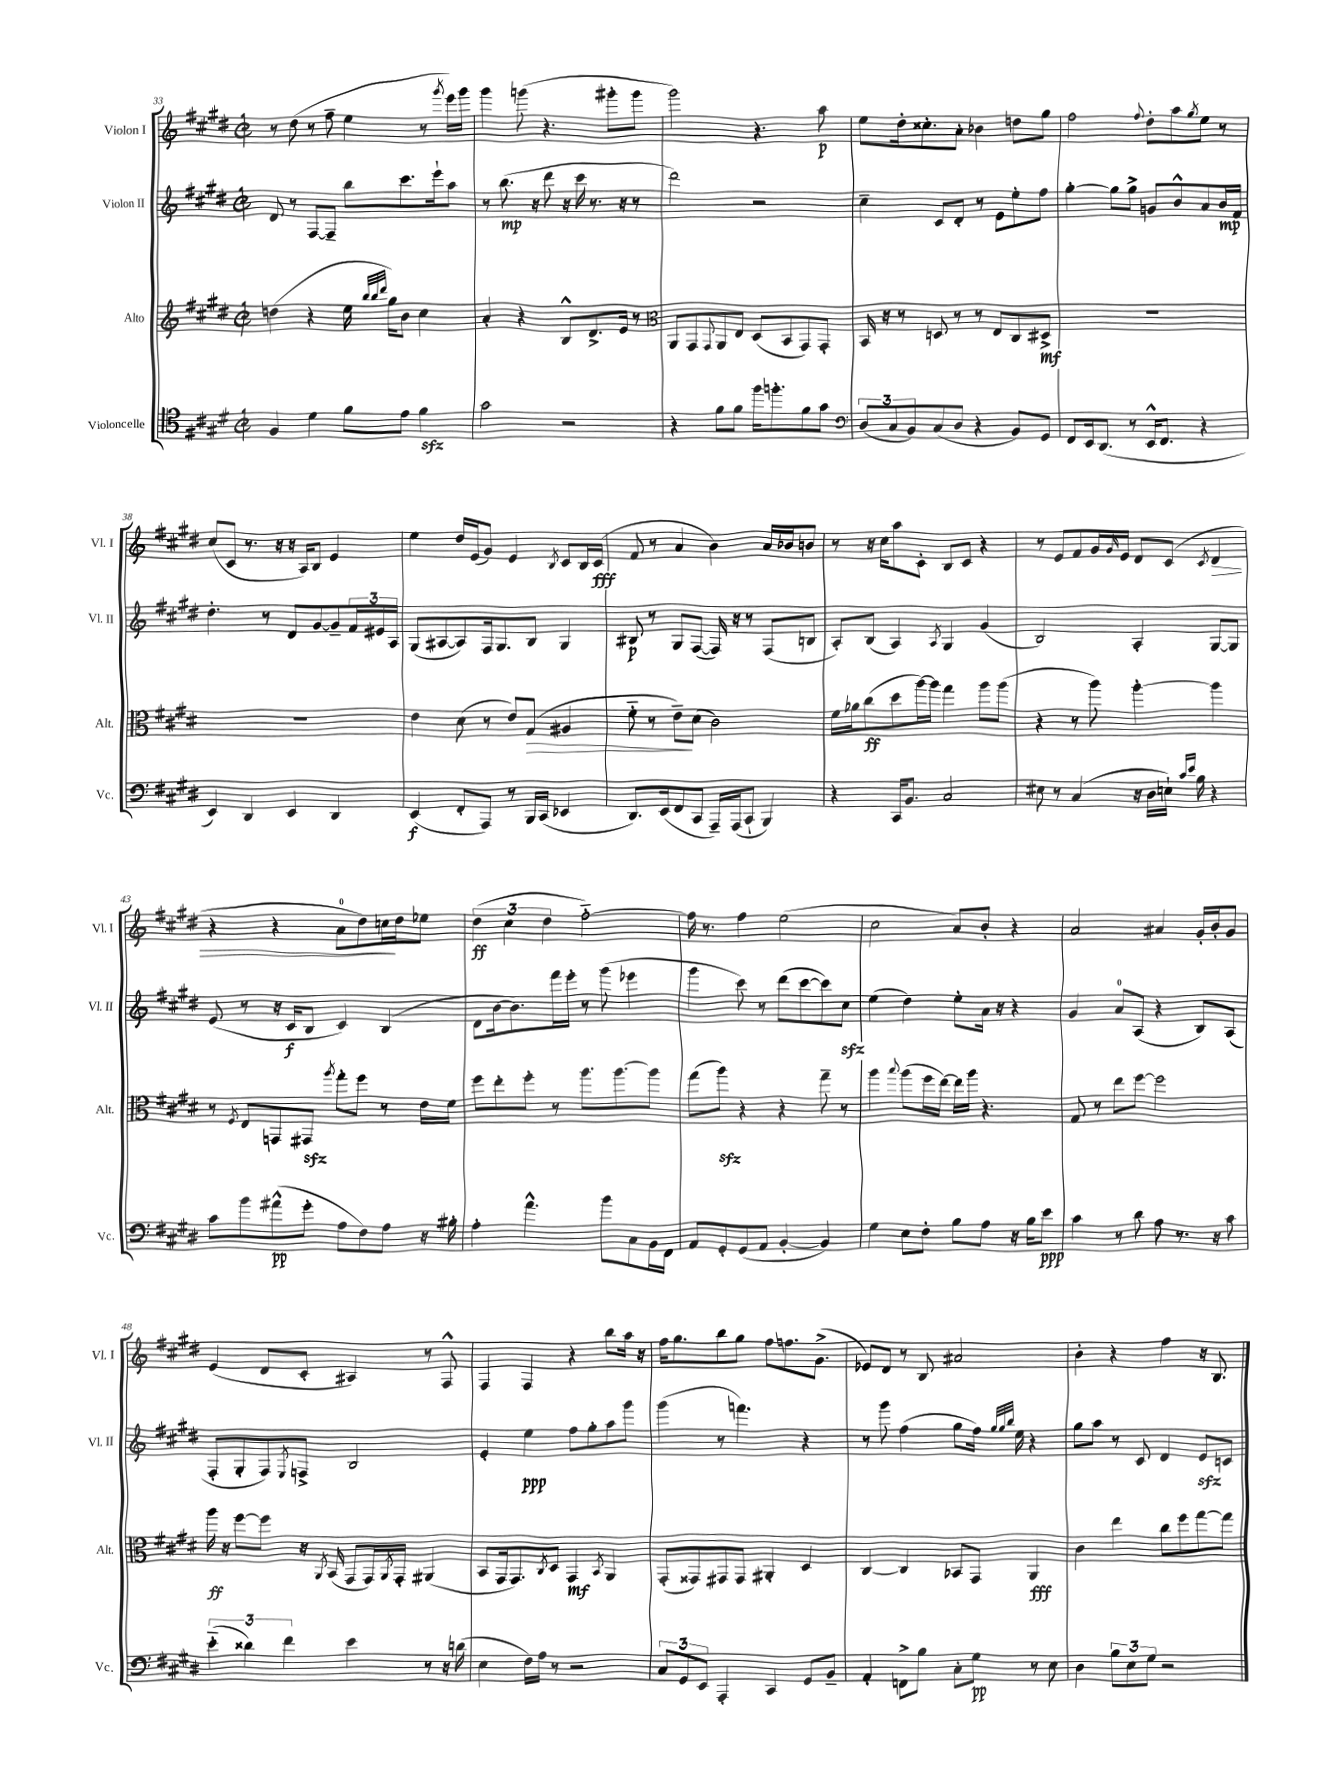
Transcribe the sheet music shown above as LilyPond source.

<<
\new StaffGroup <<
\new Staff = "s0" \with { instrumentName = "Violon I" shortInstrumentName = "Vl. I" } {
    \clef treble \key e \major \defaultTimeSignature \time 2/2
    r8 dis''8( r8 fis''8-- e''4 r8 \acciaccatura { gis'''8 } e'''16) gis'''16 |
    gis'''4 g'''8( r4. gis'''8-. gis'''8 |
    gis'''2) r4. a''8\p |
    e''8 dis''16-. cisis''8.-. a'8-. bes'4 d''8 gis''8 |
    fis''2 \appoggiatura { fis''8 } dis''8-. a''8 \acciaccatura { gis''8 } e''8 r8 |
    cis''8( cis'8 r8. r16 r16 a16) b8 e'4 |
    e''4 dis''16 e'16( gis'8) e'4 \acciaccatura { b8 } cis'8 b16 cis'16\fff( |
    fis'8 r8 a'4 b'4) a'16 bes'16 b'8 |
    r8 r16 cis''16 a''8 cis'8-. b8 cis'8 r4 |
    r8 e'8 fis'8 gis'16 \grace { gis'16 } e'16 dis'8 cis'8( \acciaccatura { cis'8 } dis'4\> |
    r4 r4 a'8-0 dis''8) c''16\! dis''16 ees''8 |
    \tuplet 3/2 { dis''4\ff( cis''4 dis''4 } fis''2~-_) |
    fis''16 r8. fis''4 e''2( |
    cis''2 a'8) b'8-. r4 |
    a'2 ais'4 gis'16-. b'16-. gis'8 |
    e'4( dis'8 cis'8-. ais4) r8 fis8-^ |
    fis4 fis4 r4 b''8 a''16 r16 |
    fis''16 gis''8. b''8 gis''8 fis''8 f''8. gis'8.->( |
    ees'8) dis'8 r8 b8 ais'2 |
    b'4-. r4 fis''4 r16 b8. \bar "|." |
}
\new Staff = "s1" \with { instrumentName = "Violon II" shortInstrumentName = "Vl. II" } {
    \clef treble \key e \major \defaultTimeSignature \time 2/2
    dis'8 r8 fis8~ fis8-- b''8 cis'''8. e'''16-! a''8 |
    r8 b''8.\mp( r16 dis'''8 r16 cis'''16 r8. r16 r8 |
    dis'''2) r2 |
    cis''4-- cis'8 dis'8-. r8 e'8 e''8-. fis''8 |
    gis''4~-. gis''8 gis''8-> g'8 b'8-^ a'8 b'16\mp fis'16 |
    dis''4.-. r8 dis'8 gis'8~ gis'8-- \tuplet 3/2 { fis'16 eis'16 a16 } |
    gis8( ais8~ ais8) fis16 gis8. b8 gis4 |
    bis8\p r8 gis8 fis8~( fis16) r16 r8 fis8( b8 |
    a8-.) b8( a4) \acciaccatura { a8 } gis4 gis'4( |
    b2) a4-. gis8~ gis8 |
    e'8( r8 r16 cis'16\f b8 cis'4) b4( |
    dis'8 b'16~ b'8.) fis'''16 e'''16-. r8 gis'''8( ees'''4 |
    gis'''4 cis'''8) r8 dis'''8( cis'''8~ cis'''8) cis''8\sfz |
    e''4( dis''4) e''8-. a'16 r16 r4 |
    gis'4 a'8-0 a8( r4 b8) a8( |
    fis8-. gis8-. fis8) \acciaccatura { e8 } f8-> b2 |
    e'4-. e''4\ppp fis''8 gis''8-. a''8 gis'''8 |
    gis'''4( r8 f'''4.) r4 |
    r8 gis'''8 fis''4( gis''8 fis''16) \grace { gis''32 gis''32 b''32 } e''16 r4 |
    gis''8 a''8 r8 cis'8 dis'4 e'8\sfz c'8 \bar "|." |
}
\new Staff = "s2" \with { instrumentName = "Alto" shortInstrumentName = "Alt." } {
    \clef treble \key e \major \defaultTimeSignature \time 2/2
    d''4( r4 e''16 \grace { b''32 b''32 dis'''32 } gis''16) b'8 cis''4 |
    a'4-. r4 b8-^ dis'8.-> e'16 r8 |
    \clef alto a,8 gis,8 \appoggiatura { gis,8 } a,8 e8 dis8( b,8 gis,8) gis,8-. |
    b,16 r16 r8 d8 r8 r8 e8 cis8 dis8->\mf |
    R1 |
    R1 |
    e'4 dis'8( r8 e'8) gis8\>( ais4 |
    fis'8-_ r8 e'8--\!) dis'8( cis'2) |
    fis'16 aes'16 cis''8\ff( dis''8 a''16~) a''16 gis''4 a''8 a''8( |
    r4 r8 a''8) a''4~-. a''4 |
    r8 \acciaccatura { fis8 } e8 g,8 gis,8\sfz \acciaccatura { a''8 } gis''8-. fis''8 r8 e'16 fis'16 |
    fis''8 e''8-. fis''8-. r8 a''8. a''8.~ a''8 |
    gis''8( a''8\sfz) r4 r4 gis''8-- r8 |
    a''4 \appoggiatura { b''8 } a''8( fis''16 e''16~) e''16 a''16 r4. |
    gis8 r8 e''8 fis''8~ fis''2 |
    a''16\ff r16 fis''8~ fis''8 r16 \acciaccatura { a,8 } b,16( gis,8 gis,16) \acciaccatura { a,8 } gis,16-. ais,4( |
    b,8 gis,16 gis,8.) \acciaccatura { cis8 } dis8 gis,4\mf \acciaccatura { b,8 } a,4 |
    gis,8-.( gisis,8) gis,8 gis,8 ais,4-. dis4 |
    cis4~ cis4 bes,8 gis,8 a,4\fff |
    cis'4 e''4 cis''8 fis''8 gis''8~ gis''8 \bar "|." |
}
\new Staff = "s3" \with { instrumentName = "Violoncelle" shortInstrumentName = "Vc." } {
    \clef tenor \key e \major \defaultTimeSignature \time 2/2
    fis4 dis'4 fis'8 e'8 fis'4\sfz |
    gis'2 r2 |
    r4 fis'8 fis'8 fis''16 f''8.-. fis'8 gis'8 |
    \clef bass \tuplet 3/2 { dis8( cis8 b,8) } cis8( dis8 r4 b,8) gis,8 |
    fis,8 e,16 dis,8.( r8 e,16-^ fis,8. r4 |
    e,4) dis,4 e,4 dis,4 |
    e,4\f( fis,8-. a,,8) r8 b,,16 cis,16( ees,4 |
    dis,8.) e,16( fis,8 cis,8 a,,16--) a,,16( cis,8-! b,,4) |
    r4 cis,16 b,8. cis2 |
    eis8 r8 cis4( r16 dis16 e16-!) \grace { cis'16 e'16 } b16 r4 |
    cis'8 b'8 ais'8-^\pp( gis'8-. a8 fis8) a8 r16 bis16-. |
    a4-. a'4.-^ b'8 cis8 b,16 fis,16 |
    a,8 gis,8-. gis,8( a,8 b,4~-. b,4) |
    gis4 e8 fis8-. b8 a8 r16 b16 e'8\ppp |
    cis'4 r8 dis'8 a8 r8. r16 cis'8 |
    \tuplet 3/2 { e'4-_( disis'4) fis'4 } e'4 r8 r16 d'16( |
    e4 fis16) a16 r8 r2 |
    \tuplet 3/2 { cis8 gis,8 e,8 } a,,4-. cis,4 gis,8 b,8-- |
    a,4-. f,8-> b8 cis8-. gis8\pp r8 e8 |
    dis4 \tuplet 3/2 { b8 e8 gis8 } r2 \bar "|." |
}
>>
>>
\layout { \context { \Score currentBarNumber = #33 } }
